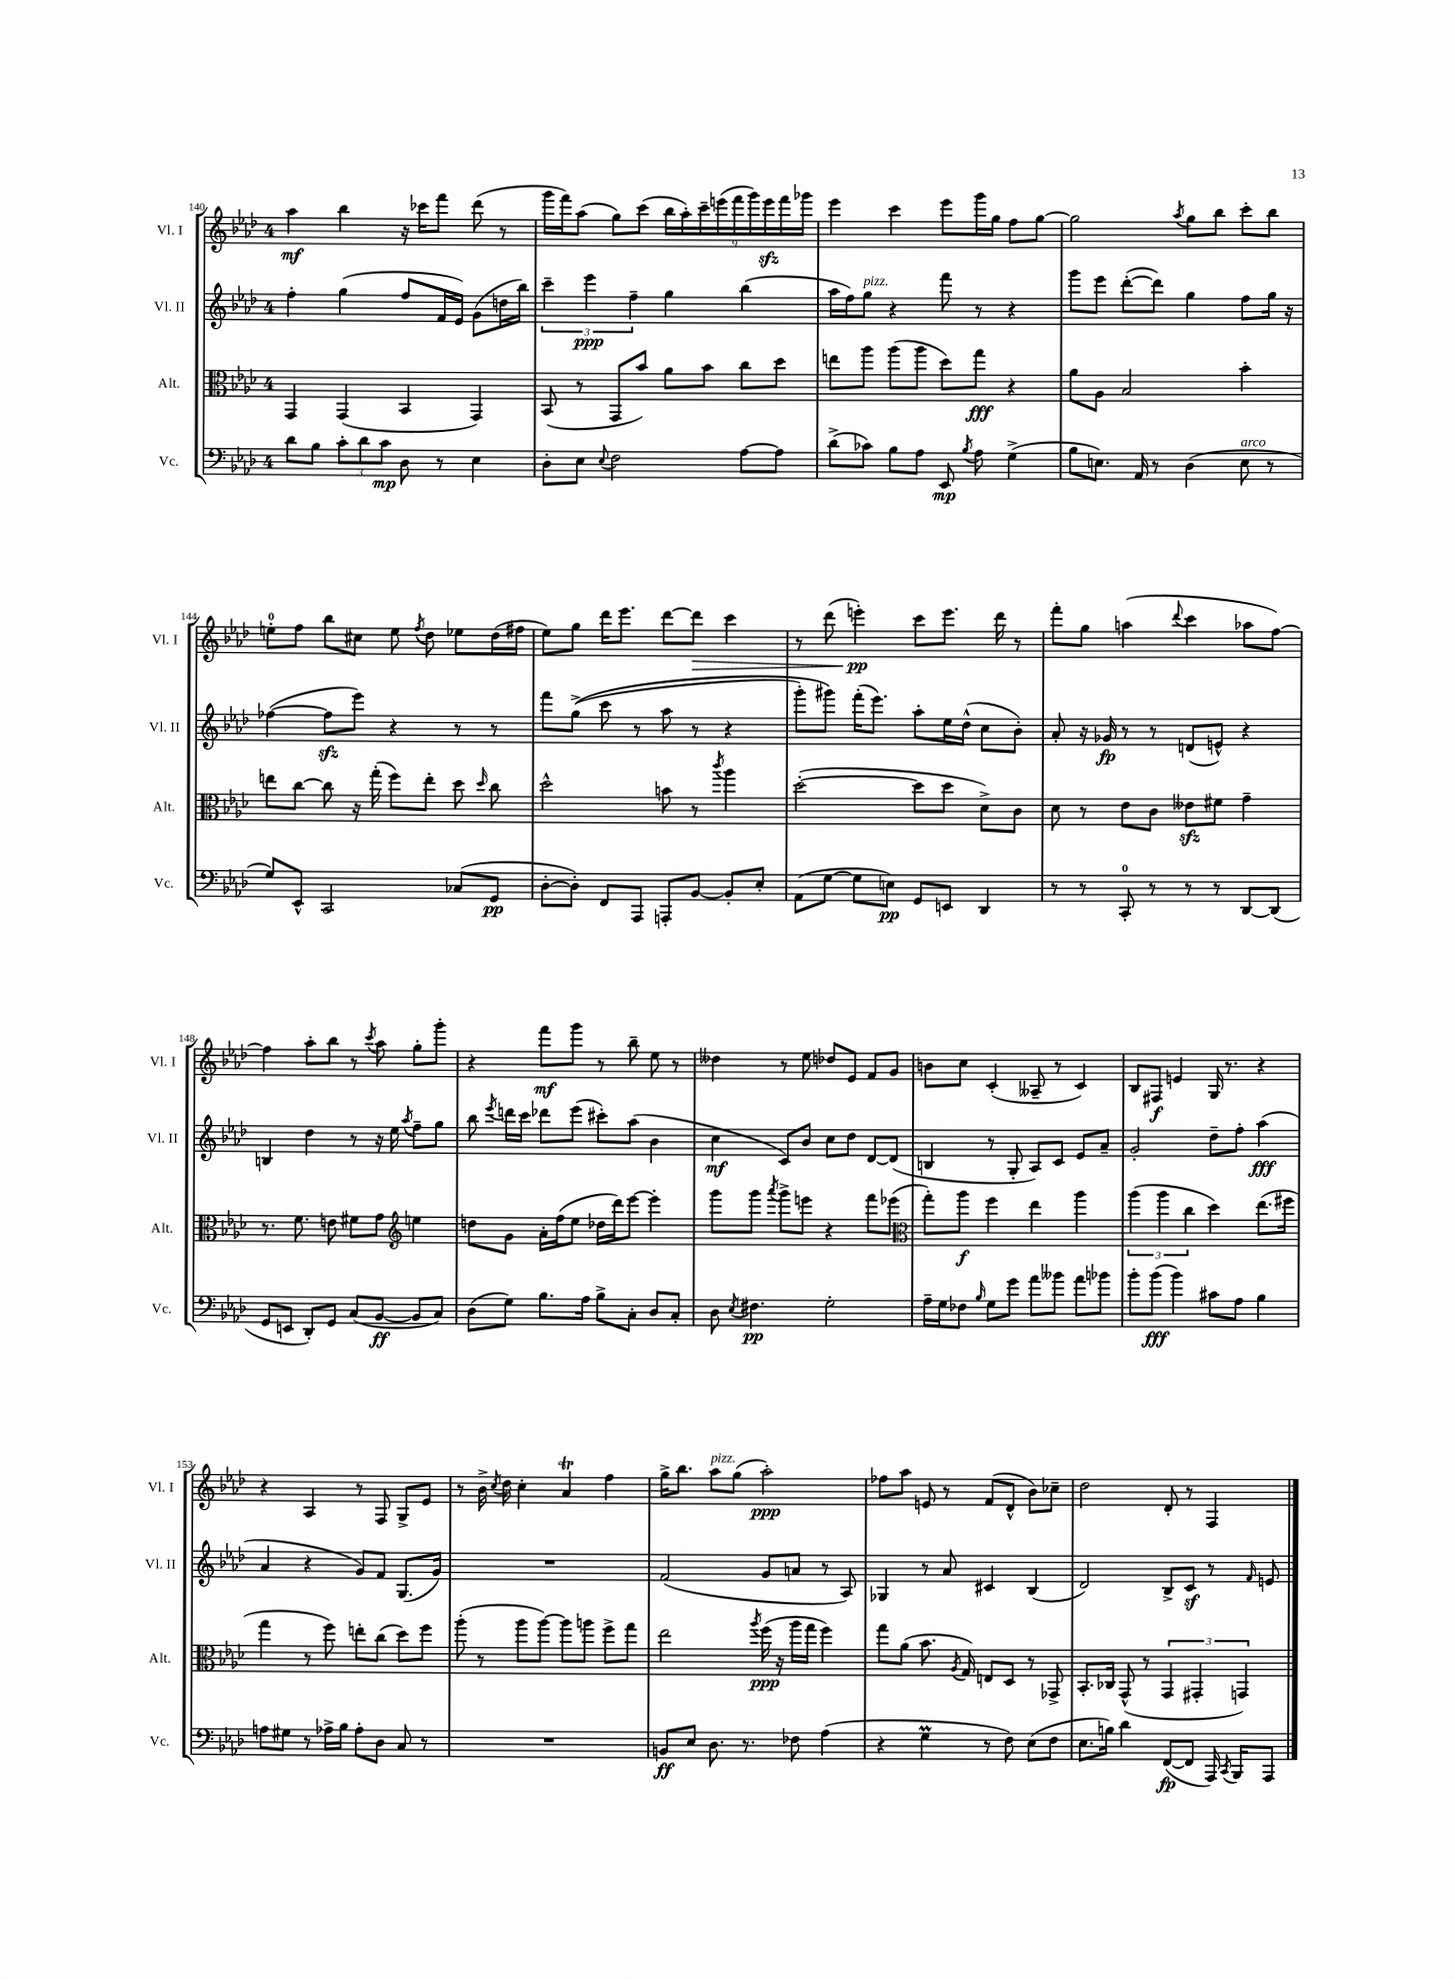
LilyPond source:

<<
\new StaffGroup <<
\new Staff = "s0" \with { instrumentName = "Vl. I" shortInstrumentName = "Vl. I" } {
    \clef treble \key aes \major \once \override Staff.TimeSignature.style = #'single-digit \time 4/4
    \autoBeamOff aes''4\mf bes''4 r16 ces'''16[ f'''8] des'''8( r8 |
    g'''16[ f'''16) aes''8]( g''8[) c'''8]( \tuplet 9/8 { bes''16[ aes''16-.) c'''16-- e'''16( f'''16 g'''16) e'''16\sfz f'''16 ges'''16] } |
    ees'''4 c'''4 ees'''8[ g'''16 g''16] f''8[ g''8]~ |
    g''2 \acciaccatura { aes''8 } g''8[ bes''8] c'''8[-. bes''8] |
    e''8[-0-. f''8] bes''8[ cis''8] e''8 \acciaccatura { f''8 } des''8 ees''8[ des''16( fis''16] |
    ees''8[) g''8] des'''16[ ees'''8.] des'''8[~ des'''8]\> c'''4 |
    r8 des'''8( e'''4-.\pp\!) c'''8[ e'''8.] des'''16 r8 |
    f'''8[-. g''8] a''4( \appoggiatura { des'''8 } c'''4 aes''8[ f''8]~) |
    f''4 aes''8[-. bes''8] r8 \acciaccatura { c'''8 } aes''8 g''8[-. g'''8]-. |
    r4 f'''8[\mf g'''8] r8 bes''8-- ees''8 r8 |
    deses''4 r8 ees''8 des''8[ ees'8] f'8[ g'8] |
    b'8[ c''8] c'4-.( aeses8-- r8 c'4) |
    bes8[ fis8]\f e'4 g16 r8. r4 |
    r4 aes4 r8 f8 g8[-> ees'8] |
    r8 bes'16-> \acciaccatura { c''8 } des''16 c''4-. aes'4\trill f''4 |
    g''16[-> bes''8.] aes''8[^\markup { \italic "pizz." } g''8]( aes''2-.\ppp) |
    fes''8[ aes''8] e'8 r8 f'8[( des'8]-^ bes'8[) ces''8]-- |
    des''2 des'8-. r8 f4 \bar "|." |
}
\new Staff = "s1" \with { instrumentName = "Vl. II" shortInstrumentName = "Vl. II" } {
    \clef treble \key aes \major \once \override Staff.TimeSignature.style = #'single-digit \time 4/4
    \autoBeamOff f''4-. g''4( f''8[ f'16 ees'16]) g'8[( d''16 bes''16]) |
    \tuplet 3/2 { c'''4-- ees'''4\ppp f''4-- } g''4 bes''4( |
    aes''16[ f''16) g''8]^\markup { \italic "pizz." } r4 f'''8 r8 r4 |
    g'''8[ ees'''8] des'''8[~-.( des'''8]) g''4 f''8[ g''16] r16 |
    fes''4~( fes''8[\sfz ees'''8]) r4 r8 r8 |
    f'''8[ g''8]->(\( c'''8 r8 aes''8 r8 r4 |
    g'''8[-.) gis'''8]\) f'''16[-.( ees'''8.]) aes''8[-. ees''16 des''16]-^( c''8[ bes'8]-.) |
    aes'8-. r16 ges'16\fp r8 r8 d'8[( e'8]-^) r4 |
    b4 des''4 r8 r16 ees''16 \acciaccatura { aes''8 } f''8[-- g''8] |
    bes''8 \acciaccatura { ees'''8 } d'''16[ c'''16] des'''8[ ees'''8]( cis'''8[-.) aes''8]( bes'4 |
    c''4\mf c'8[) bes'8] c''8[ des''8] des'8[~ des'8]( |
    b4 r8 g8-. aes8[) c'8] ees'8[ aes'8]-- |
    g'2-. des''8[-- f''8]-. aes''4\fff( |
    aes'4 r4 g'8[) f'8] g8.[( g'16]) |
    R1 |
    f'2( g'8[ a'8] r8 aes8) |
    ges4 r8 aes'8 cis'4 bes4( |
    des'2) bes8[-> c'8]\sf r8 \grace { f'16 } e'8 \bar "|." |
}
\new Staff = "s2" \with { instrumentName = "Alt." shortInstrumentName = "Alt." } {
    \clef alto \key aes \major \once \override Staff.TimeSignature.style = #'single-digit \time 4/4
    \autoBeamOff g,4 g,4( bes,4 g,4) |
    bes,8( r8 g,8[ bes'8]) aes'8[ bes'8] c''8[ des''8] |
    e''8[ aes''8] aes''8[( aes''8] des''8[) g''8]\fff r4 |
    aes'8[ aes8] bes2 bes'4-. |
    e''8[ c''8]~ c''8 r16 g''16-.( f''8[) e''8]-. des''8 \grace { des''16 } c''8 |
    des''2-^ b'8 r8 \acciaccatura { c'''8 } aes''4 |
    des''2~-.( des''8[ des''8] des'8[->) c'8] |
    des'8 r8 ees'8[ c'8] eeses'8[\sfz fis'8] g'4-- |
    r8. f'8. e'8 fis'8[ g'8] \clef treble e''4 |
    d''8[ g'8] aes'16[-. f''16( ees''8] des''16[ des'''16) ees'''8]~ ees'''4-. |
    g'''8[ g'''8] \acciaccatura { aes'''8 } g'''8[-> e'''8] r4 f'''8[ ees'''8]( |
    \clef alto g''8[-.) aes''8]\f f''4 ees''4 aes''4 |
    \tuplet 3/2 { aes''4( aes''4 c''4 } des''4) ees''8.[( fis''16] |
    g''4 r8 f''8) e''8[-. c''8]( des''8[) f''8] |
    aes''8-.( r8 aes''8[ aes''8]~) aes''8[ a''8] f''8[-> g''8] |
    ees''2 \acciaccatura { aes''8 } f''16\ppp( r16 aes''16[ g''16] f''4) |
    g''8[ aes'8]( bes'8. \acciaccatura { aes8 } g16) e8[ des8] r8 ges,8-> |
    bes,8.[-. ces16] g,8-^( r8 \tuplet 3/2 { g,4 gis,4-. g,4) } \bar "|." |
}
\new Staff = "s3" \with { instrumentName = "Vc." shortInstrumentName = "Vc." } {
    \clef bass \key aes \major \once \override Staff.TimeSignature.style = #'single-digit \time 4/4
    \autoBeamOff des'8[ bes8] \tuplet 3/2 { c'8[-. des'8 c'8]\mp } des8 r8 ees4 |
    des8[-. ees8] \appoggiatura { ees8 } f2 aes8[~ aes8] |
    des'8[->( ces'8]) bes8[ aes8] ees,8\mp \acciaccatura { bes8 } aes8 g4->( |
    bes8[ e8.]) aes,16 r8 des4( e8^\markup { \italic "arco" } r8 |
    g8[) ees,8]-^ c,2 ces8[( g,8]\pp |
    des8[~-. des8]-.) f,8[ aes,,8] a,,8[-. bes,8]~ bes,8[-. ees8]-. |
    aes,8[( g8]~ g8[ e8]\pp) g,8[ e,8] des,4 |
    r8 r8 c,8-0-. r8 r8 r8 des,8[~ des,8]( |
    g,8[ e,8] des,8[-.) g,8] c8[( bes,8]~\ff bes,8[ c8]) |
    des8[( g8]) bes8.[ aes16] bes8[-> c8]-. des8[ c8]-. |
    des8 \acciaccatura { ees8 } fis4.\pp g2-. |
    aes16[-- g16 fes8] \grace { bes16 } g8[ g'8] aes'8[ beses'8] aes'8[ bes'8] |
    bes'8[-. bes'8]\fff( bes'4) cis'8[ aes8] bes4 |
    a8[ gis8] r8 aes16[-> bes16] aes8[-. des8] c8 r8 |
    R1 |
    b,8[\ff ees8] des8. r8. fes8 aes4( |
    r4 g4\prall r8 f8) ees8[( f8] |
    ees8.[ b16]) des'4 f,8[~\fp( f,8] aes,,16) \acciaccatura { c,8 } bes,,16[ aes,,8] \bar "|." |
}
>>
>>
\layout { \context { \Score currentBarNumber = #140 } }
